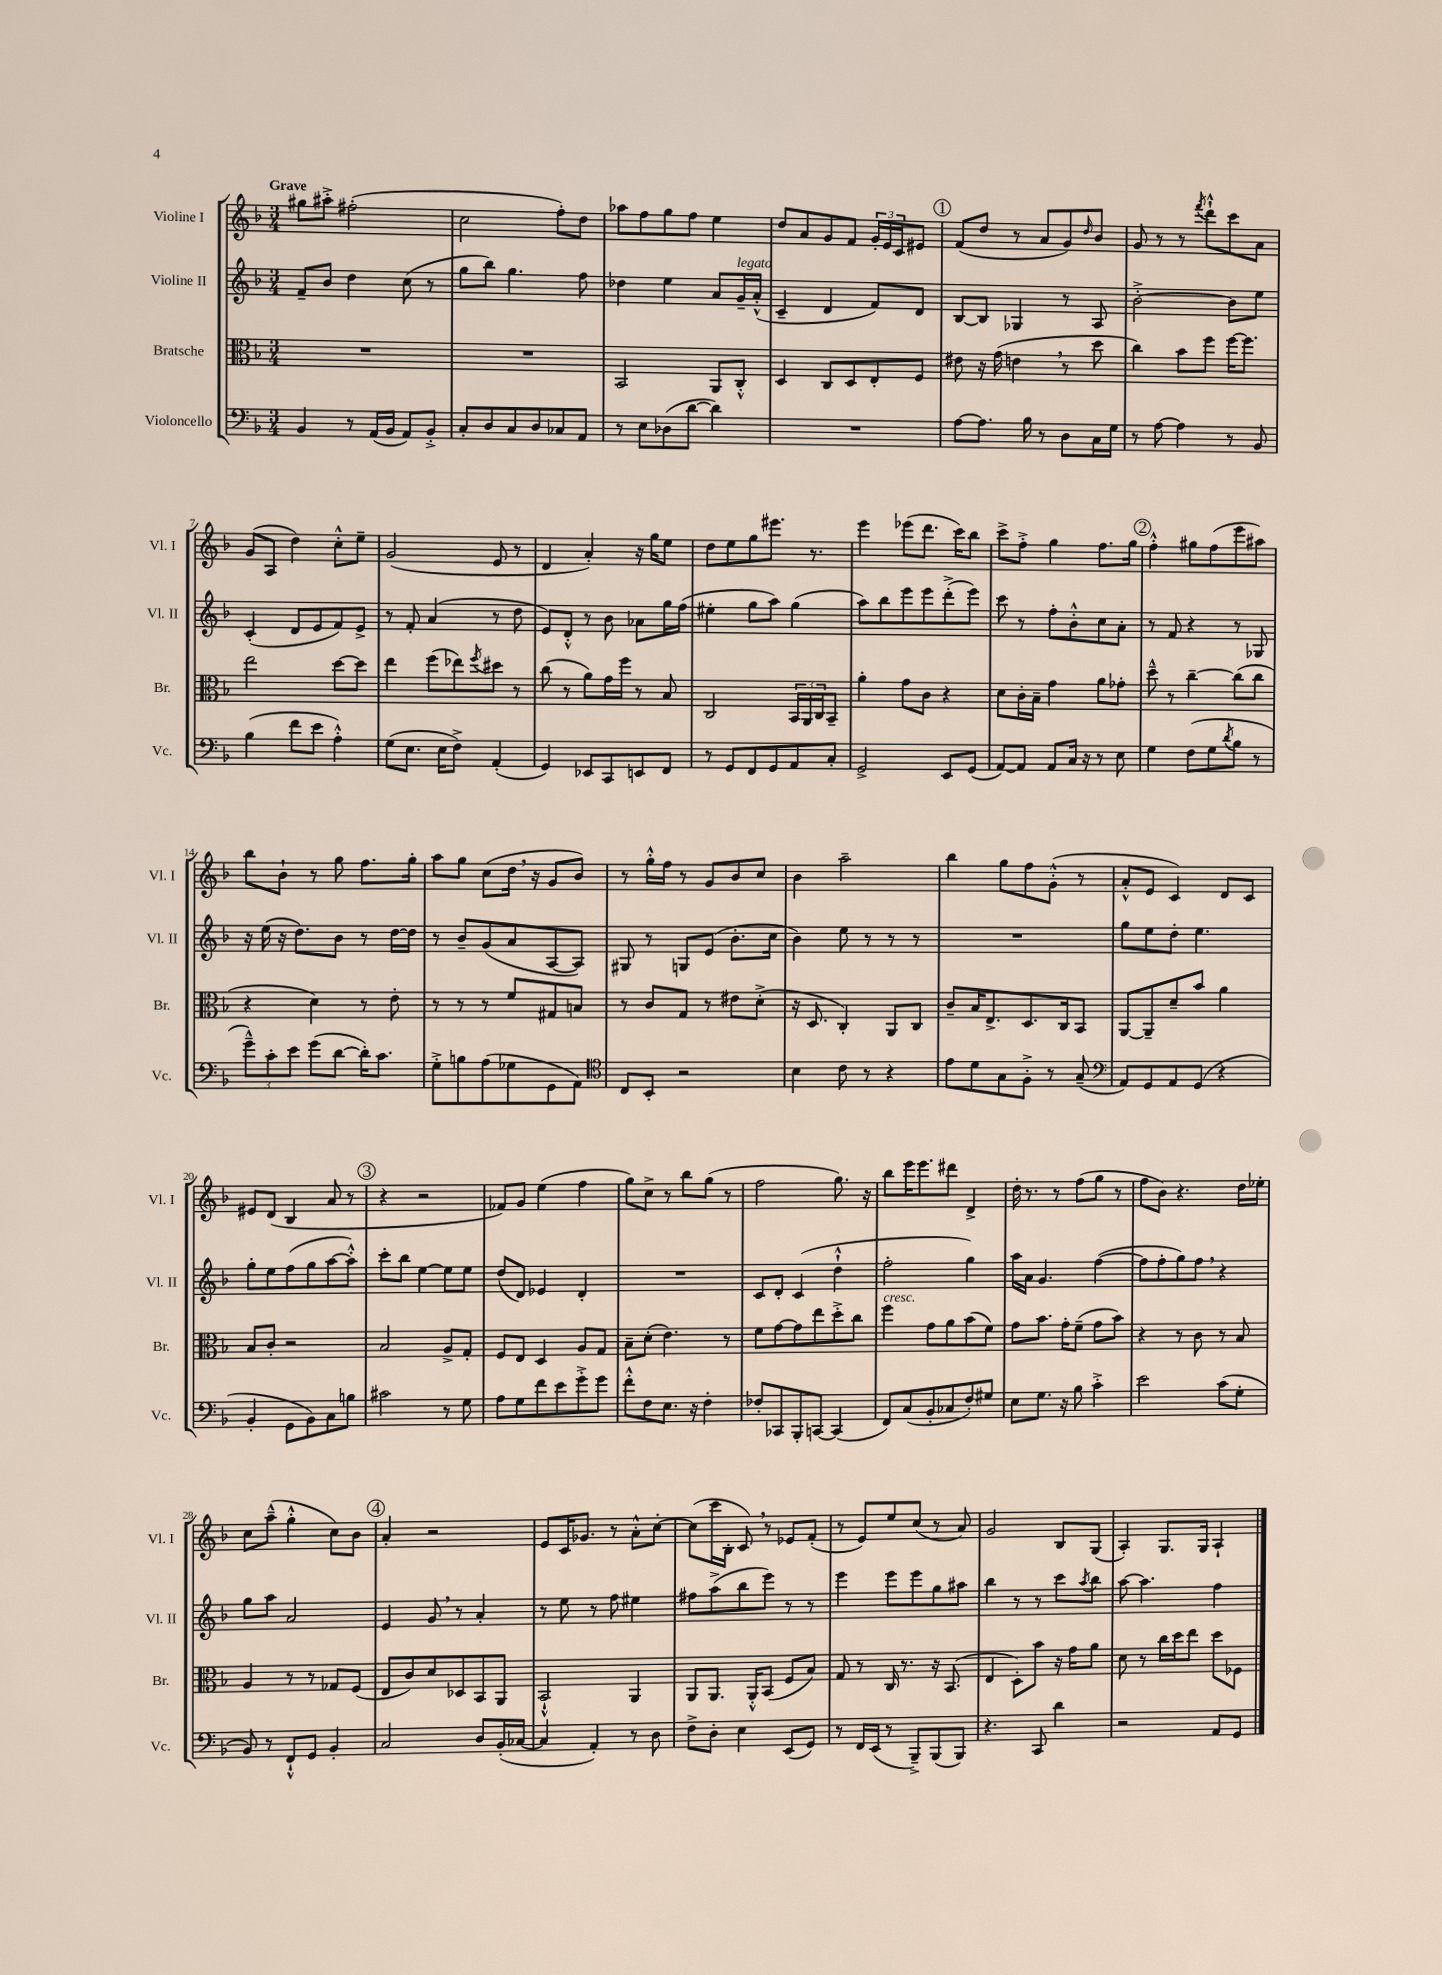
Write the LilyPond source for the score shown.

<<
\new StaffGroup <<
\new Staff = "s0" \with { instrumentName = "Violine I" shortInstrumentName = "Vl. I" } {
    \clef treble \key f \major \numericTimeSignature \time 3/4 \tempo "Grave"
    gis''8 ais''8-.-> fis''2-.( |
    c''2 f''8-.) d''8 |
    aes''8 f''8 g''8 f''8 e''4 |
    d''8 a'8 g'8 f'8 \tuplet 3/2 { g'16-. e'16 c'16 } eis'8 |
    \mark \markup { \circle "1" } f'8( d''8 r8 a'8 g'8) \grace { d''16 } bes'8 |
    g'8 r8 r8 \acciaccatura { f'''8 } d'''8-!-^ c'''8 a'8 |
    g'8( a8 d''4) c''8-.-^ e''8-- |
    g'2( e'8 r8 |
    d'4 a'4-.) r16 g''16 e''8 |
    d''8 e''8 g''8 eis'''8. r8. |
    e'''4 ees'''8( d'''8. c'''16) bes''8 |
    c'''8-> f''8-.-> g''4 f''8. g''16 |
    \mark \markup { \circle "2" } f''4-.-^ gis''8 f''8( e'''8 ais''8) |
    bes''8 bes'8-! r8 g''8 f''8. g''16-. |
    a''8 g''8 c''8( d''16 \breathe r16 g'8 bes'8) |
    r8 g''16-.-^ f''16 r8 g'8 bes'8 c''8 |
    bes'4 a''2-- |
    bes''4 g''8 f''8 g'8-.-^( r8 |
    a'8-.-^ e'8 c'4) d'8 c'8 |
    eis'8 d'8( bes4 a'8 r8 |
    \mark \markup { \circle "3" } r4 r2 |
    fes'8) g'8 e''4( f''4 |
    g''8) c''8-> r8 bes''8 g''8( r8 |
    f''2 g''8.) r16 |
    bes''8 e'''16 e'''8. dis'''8 d'4-> |
    d''16-. r8. r8 f''8( g''8 r8 |
    f''8 bes'8) r4. d''16 ees''16-. |
    c''8 a''8---^( g''4-.-^ c''8) bes'8 |
    \mark \markup { \circle "4" } a'4-. r2 |
    e'8 c'16 ges'8. r8 a'8-.-^ c''8~-. |
    c''8( c'''16 bes16-. c'8) \breathe r8 ees'8 f'8-.( |
    r8 e'8) e''8 c''8( r8 a'8) |
    g'2 bes8 g8( |
    a4-.) g8. g16 a4-! \bar "|." |
}
\new Staff = "s1" \with { instrumentName = "Violine II" shortInstrumentName = "Vl. II" } {
    \clef treble \key f \major \numericTimeSignature \time 3/4
    f'8-- bes'8 d''4 c''8( r8 |
    g''8 bes''8) g''4. f''8 |
    des''4 e''4 a'8 g'16--^\markup { \italic "legato" } a'16-.-^( |
    c'4-- d'4 f'8) d'8 |
    \mark \markup { \circle "1" } bes8~ bes8 ges4 r8 a8 |
    bes'2~-.-> bes'8 e''8 |
    c'4-.( d'8 e'8 f'8) e'8-> |
    r8 f'8-. a'4( r8 d''8 |
    e'8) d'8-.-^ r8 bes'8 aes'8 g''16 f''16( |
    eis''4-. g''8 a''8) g''4( |
    a''8) bes''8 e'''8 e'''8 d'''8-.->( e'''8) |
    c'''8 r8 f''8-. bes'8-.-^ c''8 a'8-. |
    \mark \markup { \circle "2" } r8 f'8 r4 r8 ges8 |
    r16 e''16( r16 d''8.) bes'8 r8 d''16~ d''16 |
    r8 bes'8-- g'8( a'8 a8~ a8) |
    gis8 r8 g8 e'8( bes'8.-. c''16 |
    bes'4) e''8 r8 r8 r8 |
    R2. |
    g''8 e''8 d''8-. e''4. |
    g''8-. e''8 f''8( g''8 a''8~ a''8-.-^) |
    \mark \markup { \circle "3" } c'''8-. bes''8 e''4~ e''8 e''8 |
    d''8( d'8) ees'4 d'4-. |
    R2. |
    c'8 d'8-. c'4( d''4-!-^ |
    f''2-. g''4) |
    a''16 a'16 g'4. f''4~( |
    f''8 f''8-. g''8) f''8 \breathe r4 |
    g''8 a''8 a'2 |
    \mark \markup { \circle "4" } e'4 g'8 \breathe r8 a'4-. |
    r8 e''8 r8 f''8 eis''4 |
    fis''8 a''8->( bes''8 e'''8) r8 r8 |
    e'''4 e'''8 e'''8 g''8 ais''8 |
    bes''4 r8 r8 c'''8 \acciaccatura { a''8 } bes''8 |
    a''8~ a''4. f''4 \bar "|." |
}
\new Staff = "s2" \with { instrumentName = "Bratsche" shortInstrumentName = "Br." } {
    \clef alto \key f \major \numericTimeSignature \time 3/4
    R2. |
    R2. |
    bes,2 a,8 c8-.-^ |
    d4 c8 d8 e8-. f8 |
    \mark \markup { \circle "1" } eis'8 r16 g'16( e'4 \breathe r8 d''8 |
    c''4) bes'8 f''8 f''16~ f''8. |
    e''2 d''8~ d''8 |
    e''4 f''8( ees''8) \acciaccatura { f''8 } dis''8 r8 |
    c''8( r8 a'8) g'16 f''16 r8 bes8 |
    c2 \tuplet 3/2 { bes,16 a,16 c16 } bes,8-- |
    a'4-. g'8 c'8 r4 |
    d'8 c'16-. bes16-- g'4 a'8 ges'8-. |
    \mark \markup { \circle "2" } d''8---^ r8 c''4~-- c''8( c''8 |
    r4 d'4) r8 e'8-. |
    r8 r8 r8 f'8 gis8 b8 |
    r8 c'8 g8 r8 eis'8 d'8-.->( |
    r16 d8. c4-.) a,8 c8 |
    c'8-- bes16 e8.-> d8. c16 bes,8 |
    a,8~ a,8-- d'8-- bes'8 a'4 |
    bes8 c'8-. r2 |
    \mark \markup { \circle "3" } bes2 a8-> g8-. |
    f8 e8 d4 a8 g8 |
    bes8-- d'8-.( e'4.) r8 |
    f'8 g'8~ g'8 e''8 d''8-.-> c''8 |
    f''4^\markup { \italic "cresc." } g'8 a'8 bes'8( f'8) |
    g'8 bes'8. g'16-. f'8--( g'8 bes'8) |
    r4 r8 c'8 r8 bes8 |
    a4 r8 r8 ges8 f8( |
    \mark \markup { \circle "4" } e8 c'8) d'8 des8 bes,8 a,8 |
    bes,2-!-^ a,4 |
    a,8 a,8. a,16-.-^ bes,8( f8 bes8) |
    g8 r8 c16 r8. r16 bes,8.( |
    e4 d8-.) bes'8 r16 g'16 a'8 |
    d'8 r8 c''16 d''16 e''8 d''8 fes8 \bar "|." |
}
\new Staff = "s3" \with { instrumentName = "Violoncello" shortInstrumentName = "Vc." } {
    \clef bass \key f \major \numericTimeSignature \time 3/4
    bes,4 r8 a,16( bes,16 a,8) bes,8-.-> |
    c8-. d8 c8 d8 ces8 a,8 |
    r8 e8 des8( d'8~ d'4) |
    R2. |
    \mark \markup { \circle "1" } a8~ a8. bes16 r8 d8 c16 g16 |
    r8 a8~ a4 r8 bes,8 |
    bes4( f'8 e'8 a4-.-^) |
    g8( e8. e16 f8->) a,4-.( |
    g,4) ees,8 c,8 e,8 f,8 |
    r8 g,8 f,8 g,8 a,8 c8-. |
    g,2-> e,8 g,8( |
    a,8~) a,8 a,8 c16 r16 r8 e8 |
    \mark \markup { \circle "2" } g4 f8( g8 \acciaccatura { d'8 } bes8 r8 |
    \tuplet 3/2 { g'8---^) c'8-. e'8 } g'8( d'8~ d'16-.) c'8. |
    g8-.-> b8 a8( ges8 g,8 a,8) |
    \clef tenor c8 bes,8-. r2 |
    bes4 c'8 r8 r4 |
    e'8 d'8 g8 f8-.-> r8 g8--( |
    \clef bass a,8) g,8 a,8 g,8( r4 |
    bes,4-. g,8 bes,8) c8 b8 |
    \mark \markup { \circle "3" } cis'2 r8 g8 |
    a8 g8 f'8 e'8 g'8-.-> g'8 |
    f'8-.-^ f8 e8. r16 f4-. |
    fes8-. ces,8 bes,,8-. c,8~ c,4( |
    f,8) c8( bes,8-. ces8 f8-.) gis8 |
    e8 g8. r16 bes8 c'4-.-> |
    e'2 c'8( g8-. |
    bes,8) r8 f,8-!-^ g,8 bes,4-. |
    \mark \markup { \circle "4" } c2 d8 bes,16-.( ces16~ |
    ces4 a,4-.) r8 d8 |
    f8-> d8-. e4 e,8( g,8) |
    r8 f,16 e,16( r8 bes,,8--->) bes,,8( bes,,8) |
    r4. c,8 d'4 |
    r2 a,8 g,8 \bar "|." |
}
>>
>>
